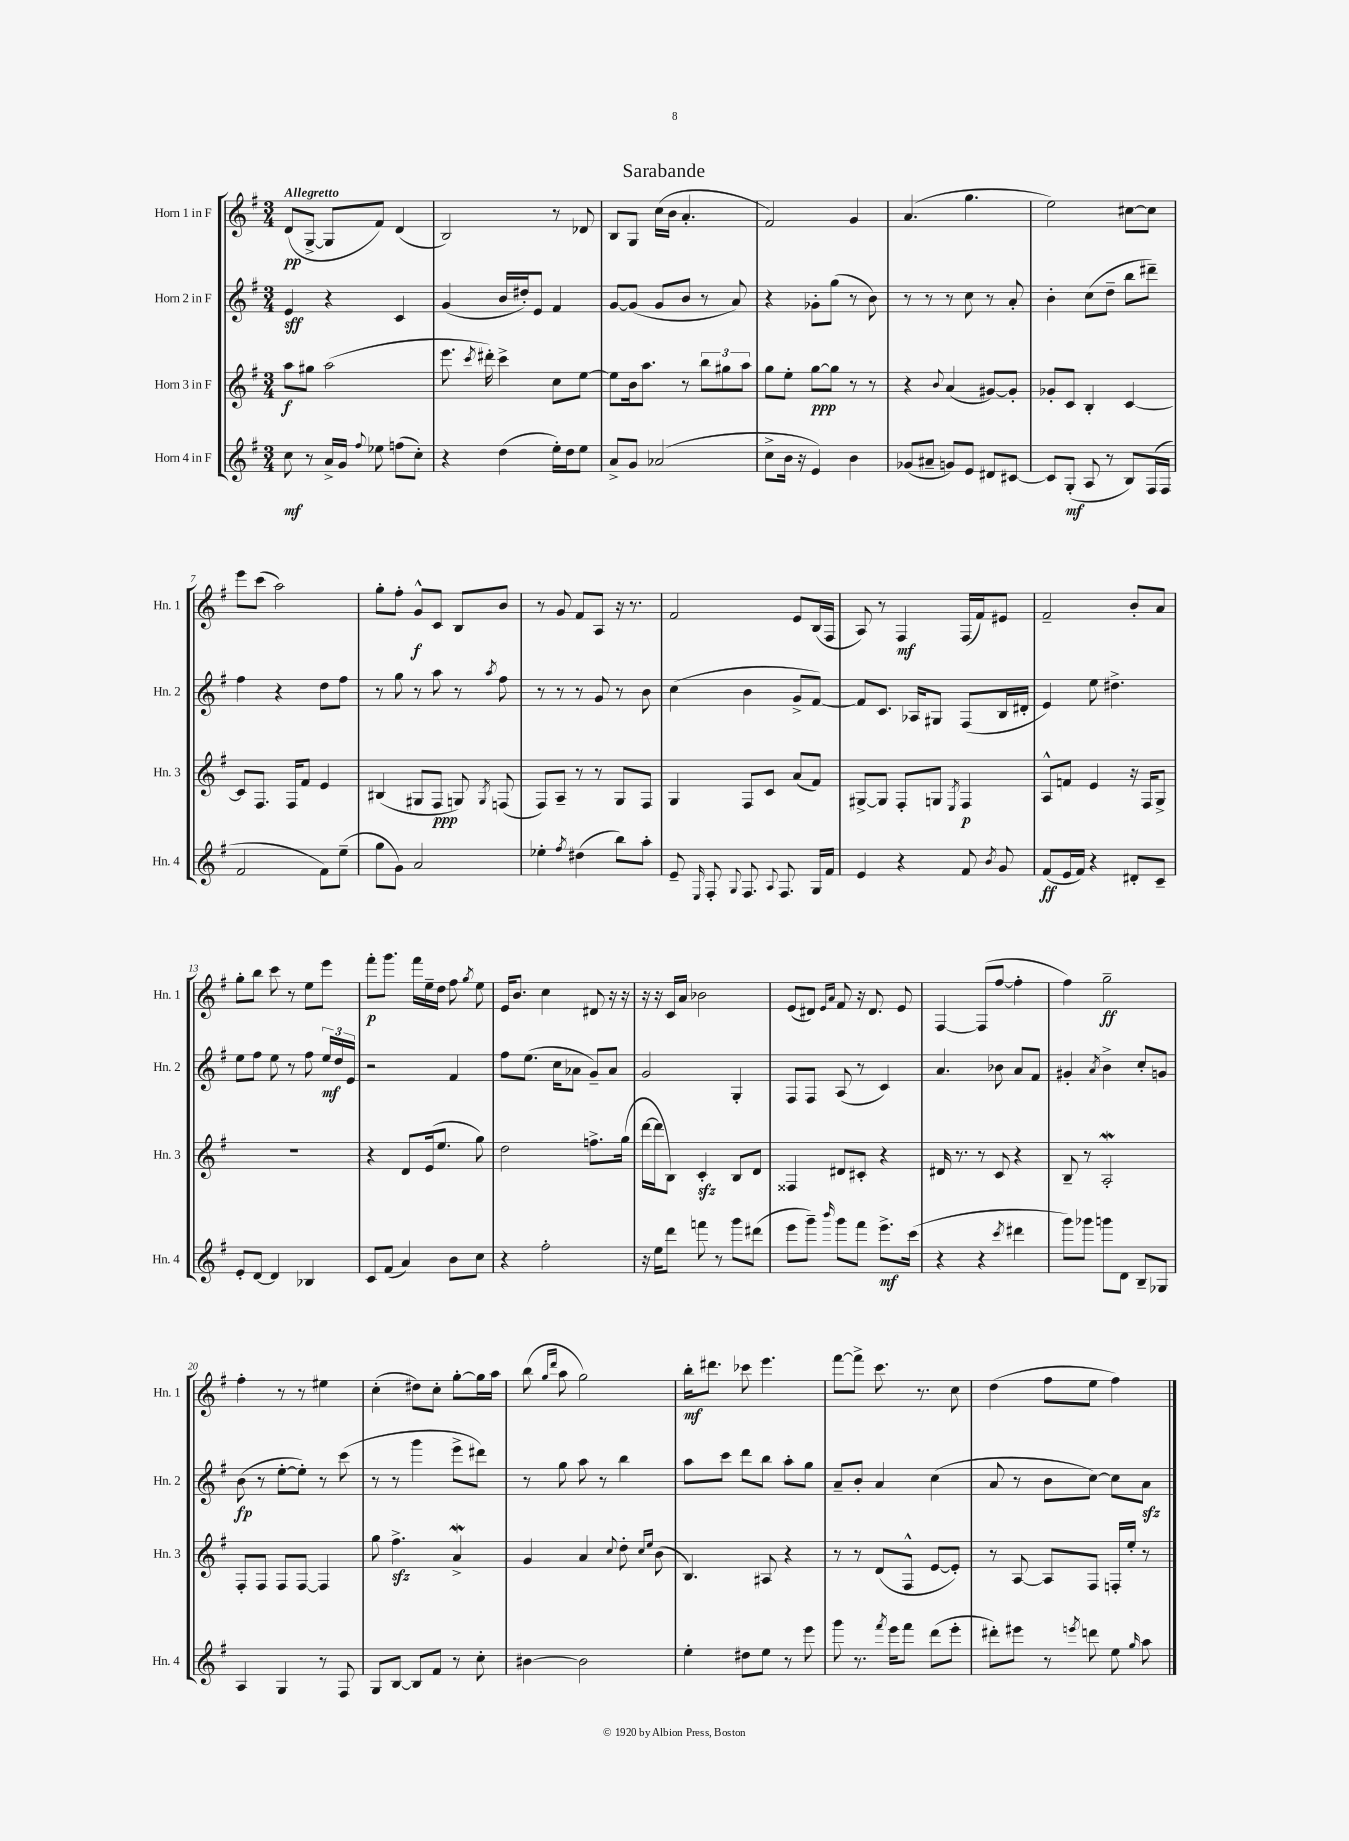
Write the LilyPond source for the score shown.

\header { title = "Sarabande" }
<<
\new StaffGroup <<
\new Staff = "s0" \with { instrumentName = "Horn 1 in F" shortInstrumentName = "Hn. 1" } {
    \clef treble \key g \major \numericTimeSignature \time 3/4 \tempo "Allegretto"
    \autoBeamOff d'8[\pp( g8]~-> g8[ fis'8]) d'4( |
    b2) r8 des'8 |
    b8[ g8] c''16[( b'16] a'4.-. |
    fis'2) g'4 |
    a'4.( g''4. |
    e''2) cis''8[~ cis''8] |
    e'''8[ c'''8]( a''2) |
    g''8[-. fis''8]-. g'8[-^\f c'8] b8[ b'8] |
    r8 g'8 fis'8[ a8] r16 r8. |
    fis'2 e'8[ b16( fis16] |
    a8) r8 fis4\mf fis16[( fis'16) eis'8] |
    fis'2-- b'8[-. a'8] |
    g''8[-. b''8] c'''8 r8 e''8[ e'''8] |
    fis'''8[-.\p g'''8.] fis'''16[ e''16-- d''16] fis''8 \acciaccatura { g''8 } e''8 |
    e'16[ b'8.] c''4 dis'8 r16 r16 |
    r16 r16 c'16[ a'16] bes'2 |
    e'8[( dis'8]) \grace { e'16[ a'16] } fis'8 r16 dis'8. e'8 |
    fis4~ fis8[( fis''8]~ fis''4-. |
    fis''4) g''2--\ff |
    fis''4-. r8 r8 eis''4 |
    c''4-.( dis''8[) c''8]-. g''8[~-. g''16 a''16] |
    b''8( \grace { g''16[ d'''16] } a''8 g''2) |
    b''16[-.\mf dis'''8.] ces'''8 e'''4. |
    fis'''8[~ fis'''8]-> c'''8. r8. c''8 |
    d''4( fis''8[ e''8] fis''4) \bar "|." |
}
\new Staff = "s1" \with { instrumentName = "Horn 2 in F" shortInstrumentName = "Hn. 2" } {
    \clef treble \key g \major \numericTimeSignature \time 3/4
    \autoBeamOff e'4\sff r4 c'4 |
    g'4( b'16[ dis''16-.) e'8] fis'4 |
    g'8[~ g'8]( g'8[ b'8] r8 a'8) |
    r4 ges'8[-. g''8]( r8 b'8) |
    r8 r8 r8 c''8 r8 a'8-. |
    b'4-. c''8[( d''8]-- b''8[ dis'''8]--) |
    fis''4 r4 d''8[ fis''8] |
    r8 g''8 r8 a''8 r8 \acciaccatura { a''8 } fis''8 |
    r8 r8 r8 g'8 r8 b'8 |
    c''4( b'4 g'8[-> fis'8]~) |
    fis'8[ c'8.] aes16[ gis8] fis8[( b16 dis'16]-. |
    e'4) e''8 dis''4.-> |
    e''8[ fis''8] e''8 r8 fis''8 \tuplet 3/2 { e''16[\mf d''16 e'16] } |
    r2 fis'4 |
    fis''8[ e''8.]( c''16[ aes'8] g'8[--) aes'8] |
    g'2 g4-. |
    fis8[ fis8] a8( r8 c'4) |
    a'4. bes'8 a'8[ fis'8] |
    gis'4-. \acciaccatura { a'8 } b'4-> c''8[-. g'8] |
    b'8\fp( r8 e''8[~-. e''8]-.) r8 c'''8( |
    r8 r8 g'''4 e'''8[-> dis'''8]) |
    r8 g''8 a''8 r8 b''4 |
    a''8[ c'''8] d'''8[ b''8] a''8[-. g''8] |
    a'8[-- b'8]-. a'4 c''4( |
    a'8 r8 b'8[ c''8]~) c''8[ a'8]\sfz \bar "|." |
}
\new Staff = "s2" \with { instrumentName = "Horn 3 in F" shortInstrumentName = "Hn. 3" } {
    \clef treble \key g \major \numericTimeSignature \time 3/4
    \autoBeamOff a''8[\f gis''8] a''2( |
    e'''8. \acciaccatura { c'''8 } dis'''16-.) c'''4-> c''8[ e''8]~ |
    e''8[ b'16 a''8.] r8 \tuplet 3/2 { b''8[ gis''8 a''8] } |
    g''8[ e''8]-. g''8[~\ppp g''8] r8 r8 |
    r4 \appoggiatura { b'8 } a'4( gis'8[~) gis'8]-. |
    ges'8[-. c'8] b4-. c'4~ |
    c'8[ fis8.] fis16[ fis'8] e'4 |
    bis4( gis8[ fis8]\ppp g8) \acciaccatura { g8 } f8( |
    fis8[) a8]-- r8 r8 g8[ fis8] |
    g4 fis8[ c'8] a'8[( fis'8]) |
    gis8[~-> gis8] fis8[-. g8] \acciaccatura { e8 } fis4\p |
    a8[-^ f'8] e'4 r16 fis16[ g8]-> |
    R2. |
    r4 d'8[ e'16( e''8.] g''8) |
    d''2 f''8.[-> g''16]( |
    d'''16[~ d'''16 b8]) c'4-.\sfz b8[ d'8] |
    fisis4 dis'8[ cis'8]-. r4 |
    dis'16 r8. r8 c'8 r4 |
    b8-- r8 a2-.\mordent |
    fis8[-. fis8] fis8[ fis8]~ fis4 |
    g''8 fis''4.->\sfz a'4->\mordent |
    g'4 a'4 \appoggiatura { c''8 } d''8-. \grace { c''16[ e''16] } b'8( |
    b4.) ais8 r4 |
    r8 r8 d'8[( fis8]-^ e'8[~ e'8]-.) |
    r8 a8~ a8[ fis8] f16[-. e''16]-. r8 \bar "|." |
}
\new Staff = "s3" \with { instrumentName = "Horn 4 in F" shortInstrumentName = "Hn. 4" } {
    \clef treble \key g \major \numericTimeSignature \time 3/4
    \autoBeamOff c''8\mf r8 a'16[-> g'16] \appoggiatura { fis''8 } ees''8 f''8[( c''8]-.) |
    r4 d''4( e''16[-.) d''16 e''8] |
    a'8[-> g'8] aes'2( |
    c''8[-> b'16] r16 e'4) b'4 |
    ges'8[( ais'8]-- g'8[) e'8] dis'8[ cis'8]~ |
    cis'8[ g8]-.\mf( a8 r8 b8[) fis16( fis16] |
    fis'2 fis'8[) e''8]--( |
    g''8[ g'8]) a'2 |
    ees''4-. \acciaccatura { fis''8 } dis''4( b''8[) a''8]-. |
    e'8-- \grace { e16 } fis8-. \appoggiatura { g8 } fis8. \appoggiatura { a8 } fis8. g16[ fis'16] |
    e'4 r4 fis'8 \acciaccatura { b'8 } g'8 |
    fis'8[\ff( e'16 fis'16]) r4 dis'8[-. c'8]-- |
    e'8[-. d'8]~ d'4 bes4 |
    c'8[ fis'8]( a'4) b'8[ c''8] |
    r4 fis''2-. |
    r16 e''16[ d'''8] f'''8 r8 g'''8[ dis'''8]( |
    e'''8[ g'''8]--) \grace { b'''16 } g'''8[ fis'''8] e'''8.[->\mf c'''16]( |
    r4 r4 \acciaccatura { c'''8 } dis'''4 |
    g'''8[) ges'''8] g'''8[ d'8] b8[-- ges8] |
    a4 g4 r8 fis8 |
    g8[ b8]~ b8[ fis'8] r8 c''8-. |
    bis'4~ bis'2 |
    e''4-. dis''8[ e''8] r8 e'''8 |
    g'''8 r8. \acciaccatura { fis'''8 } e'''16[ fis'''8] d'''8[( e'''8]-. |
    dis'''8[-.) eis'''8] r8 \acciaccatura { e'''8 } d'''8 e''8 \grace { g''16 } a''8 \bar "|." |
}
>>
>>
